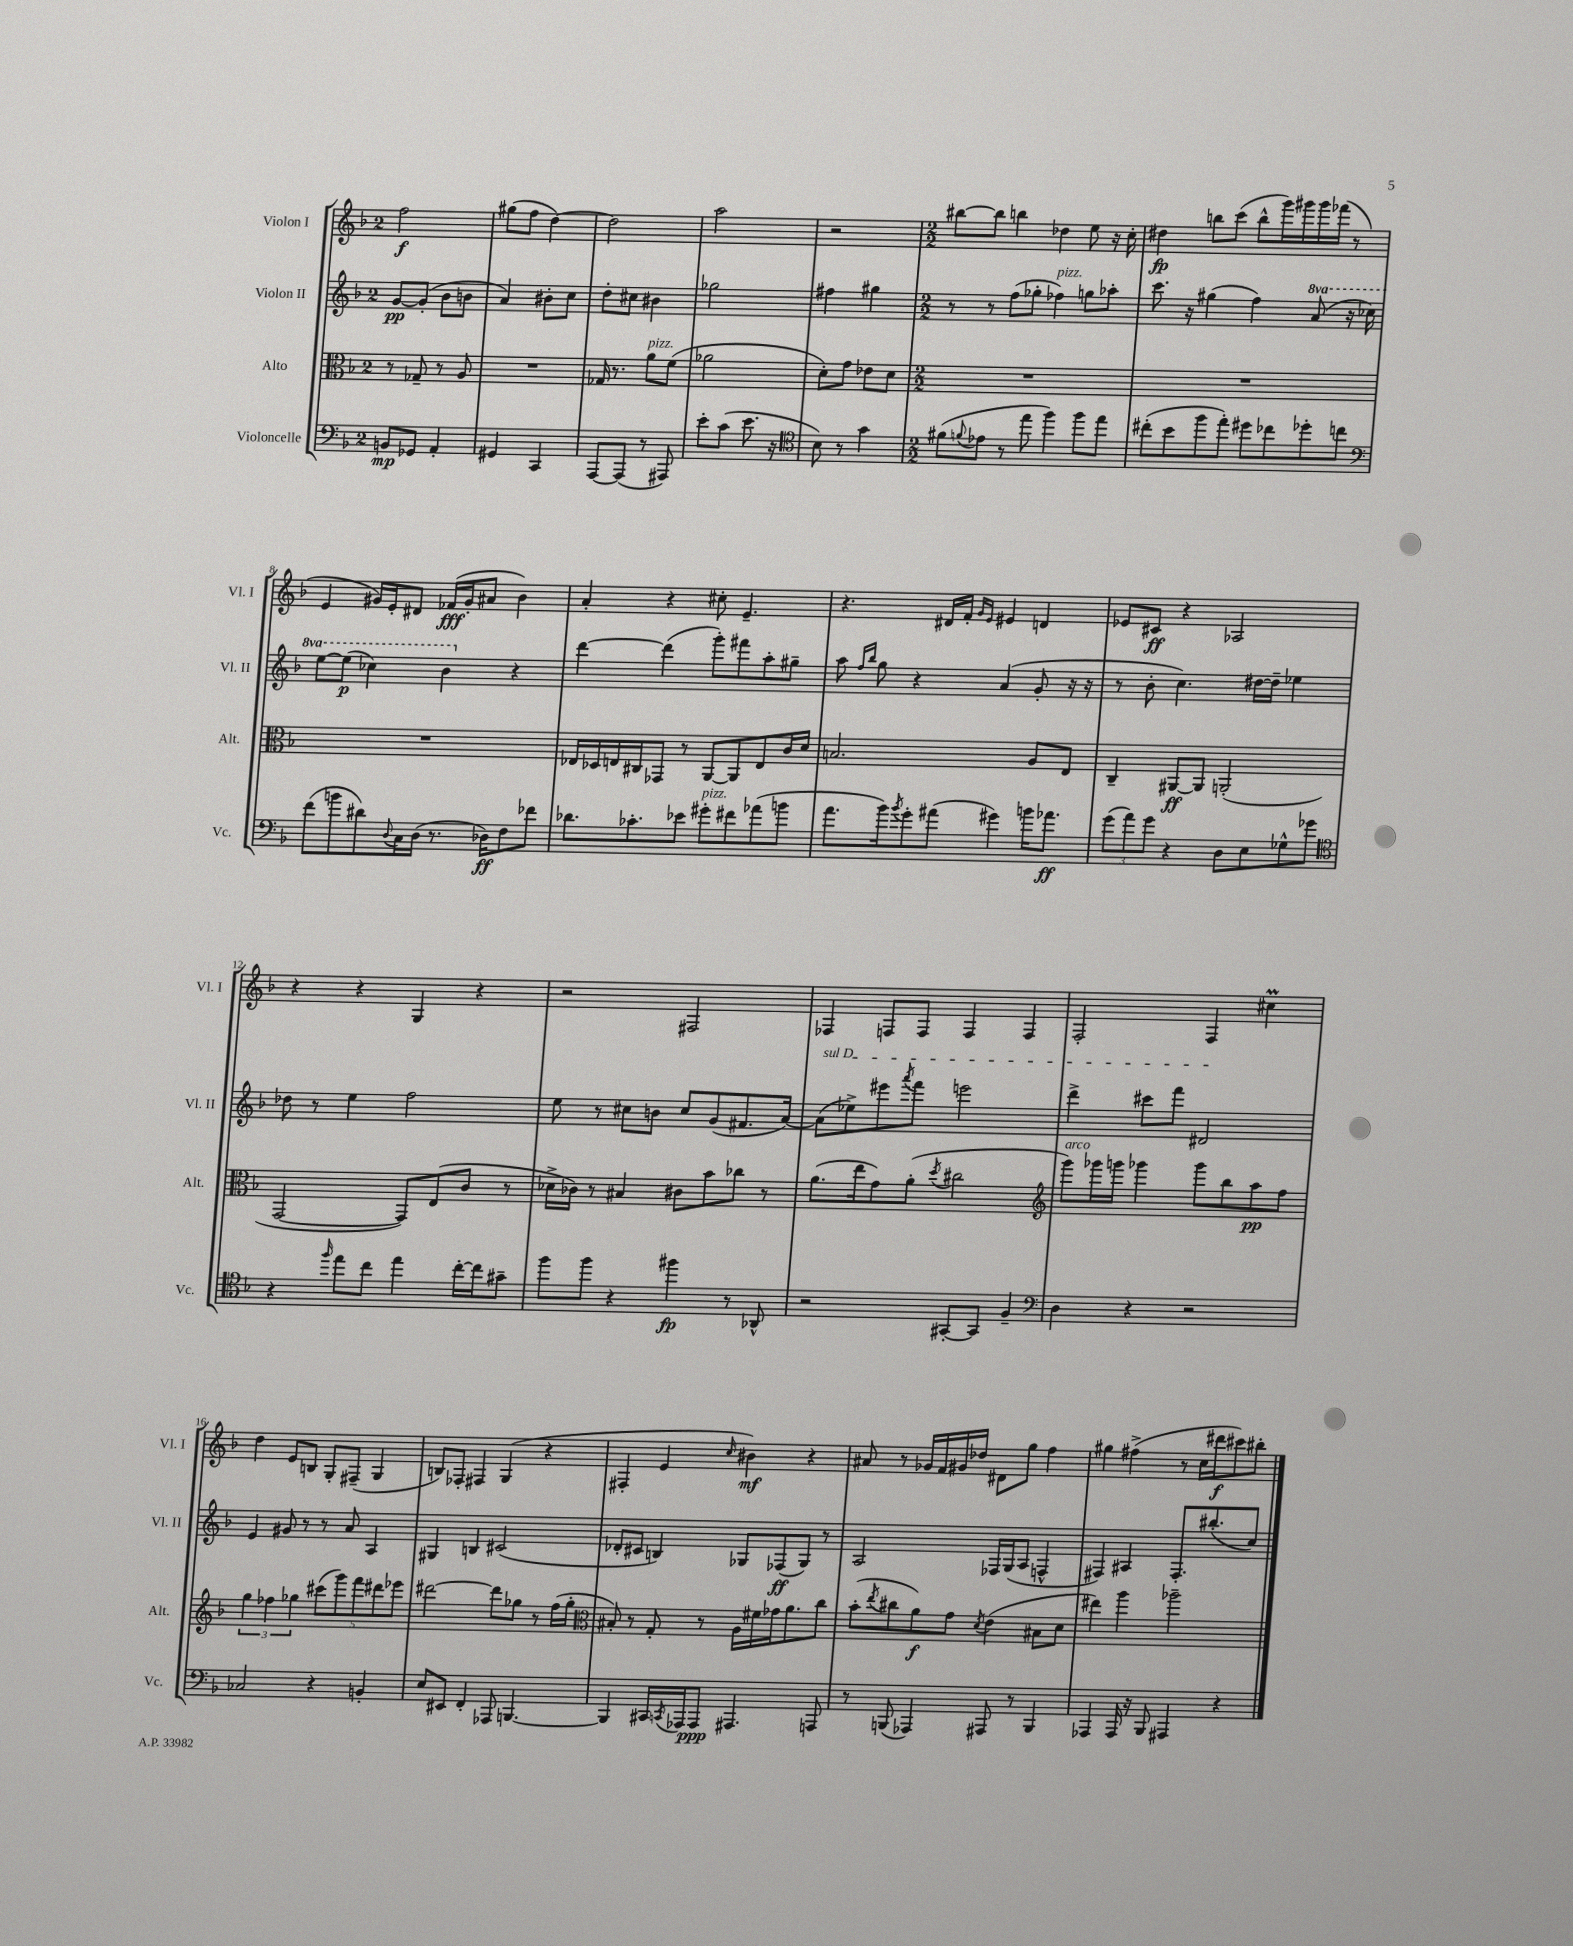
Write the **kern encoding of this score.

**kern	**dynam	**kern	**dynam	**kern	**dynam	**kern	**dynam
*part4	*part4	*part3	*part3	*part2	*part2	*part1	*part1
*staff4	*staff4	*staff3	*staff3	*staff2	*staff2	*staff1	*staff1
*I"Violoncelle	*	*I"Alto	*	*I"Violon II	*	*I"Violon I	*
*I'Vc.	*	*I'Alt.	*	*I'Vl. II	*	*I'Vl. I	*
*clefF4	*	*clefC3	*	*clefG2	*	*clefG2	*
*k[b-]	*	*k[b-]	*	*k[b-]	*	*k[b-]	*
*M2/4	*	*M2/4	*	*M2/4	*	*M2/4	*
=1	=1	=1	=1	=1	=1	=1	=1
8BBn/L	mp	8r	.	[8g/L	pp	2ff\	f
8GG-X/J	.	8G-X~/	.	(8g'/J]	.	.	.
4AA'/	.	8r	.	8b-\L	.	.	.
.	.	8A/	.	8bn\J	.	.	.
=2	=2	=2	=2	=2	=2	=2	=2
4GG#X/	.	2r	.	4a/)	.	(8gg#X\L	.
.	.	.	.	.	.	8ff\J	.
4CC/	.	.	.	8b#X'\L	.	[4dd\)	.
.	.	.	.	8cc\J	.	.	.
=3	=3	=3	=3	=3	=3	=3	=3
[8AAA/L	.	16G-X/	.	8dd'\L	.	2dd\]	.
.	.	8.r	.	.	.	.	.
(8AAA/J]	.	.	.	8cc#X\J	.	.	.
!	!	!LO:TX:a:i:t=pizz.	!	!	!	!	!
8r	.	8a\L	.	4b#X\	.	.	.
8AAA#X/)	.	(8f\J	.	.	.	.	.
=4	=4	=4	=4	=4	=4	=4	=4
8e'\L	.	2a-X\	.	2gg-X\	.	2aa\	.
(8c\J	.	.	.	.	.	.	.
8.e\	.	.	.	.	.	.	.
16r	.	.	.	.	.	.	.
=5	=5	=5	=5	=5	=5	=5	=5
*clefC4	*	*	*	*	*	*	*
8B-\)	.	8d'\L)	.	4ff#X\	.	2r	.
8r	.	8g\J	.	.	.	.	.
4g\	.	8e-X\L	.	4gg#X\	.	.	.
.	.	8d\J	.	.	.	.	.
=6	=6	=6	=6	=6	=6	=6	=6
*M2/2	*	*M2/2	*	*M2/2	*	*M2/2	*
(8f#X\L	.	1r	.	8r	.	[8bb#X\L	.
8qqfn/	.	.	.	.	.	.	.
8e-X\J	.	.	.	8r	.	8bb#\J]	.
8r	.	.	.	(8ff\L	.	4bbn\	.
8ee\	.	.	.	8gg-X'\J	.	.	.
!	!	!	!	!LO:TX:a:i:t=pizz.	!	!	!
4ff\)	.	.	.	4ff-X\)	.	4dd-X\	.
8ff\L	.	.	.	8ggn\L	.	8ee\	.
8ee\J	.	.	.	8aa-X'\J	.	16r	.
.	.	.	.	.	.	16cc'\	.
=7	=7	=7	=7	=7	=7	=7	=7
(8cc#X'\L	.	1r	.	8.ccc\	.	4dd#X\	fp
8b-\	.	.	.	.	.	.	.
.	.	.	.	16r	.	.	.
8ff\	.	.	.	(4gg#X\	.	8bbn\L	.
8ee'\J)	.	.	.	.	.	(8ccc\J	.
8dd#X\L	.	.	.	4ff\)	.	8bb^^\L	.
8cc-X\	.	.	.	.	.	16ggg\L)	.
.	.	.	.	.	.	16ggg#X\	.
*	*	*	*	*8va	*	*	*
8dd-X'\	.	.	.	(8aa/	.	16ggg#\	.
.	.	.	.	.	.	(16fff-X\JJ	.
8ccn\J	.	.	.	16r	.	8r	.
.	.	.	.	16ccc-X\)	.	.	.
!!LO:LB:g=z
=8	=8	=8	=8	=8	=8	=8	=8
*clefF4	*	*	*	*	*	*	*
(8f\L	.	1r	.	[8eee\L	.	4e/	.
8bn\	.	.	.	(8eee\J]	p	.	.
8d#X\)	.	.	.	4ccc-X\)	.	16g#X/LL)	.
.	.	.	.	.	.	16e'/J	.
8qqD/	.	.	.	.	.	.	.
16C\L	.	.	.	.	.	8d#X/J	.
(16D\JJ	.	.	.	.	.	.	.
8.r	.	.	.	4bb-\	.	(16f-X/LL	fff
.	.	.	.	.	.	16g#'/J	.
.	.	.	.	.	.	8a#X/J	.
16D-X\KL)	ff	.	.	.	.	.	.
*	*	*	*	*X8va	*	*	*
8F\	.	.	.	4r	.	4b-\)	.
8f-X\J	.	.	.	.	.	.	.
=9	=9	=9	=9	=9	=9	=9	=9
8.d-X\L	.	16E-X/LL	.	[4ddd\	.	4a'/	.
.	.	16D-X/	.	.	.	.	.
.	.	16En/	.	.	.	.	.
8.c-X'\	.	16C#X/J	.	.	.	.	.
.	.	8GG-X/J	.	(4ddd\]	.	4r	.
8e-X\J	.	8r	.	.	.	.	.
!LO:TX:a:i:t=pizz.	!	!	!	!	!	!	!
8g#X'\L	.	[8AA/L	.	8ggg'\L)	.	8cc#X'\	.
8f#X\	.	8AA/]	.	8fff#X\	.	4.e~/	.
(8a-X\	.	8E/	.	8aa'\	.	.	.
8bn\J	.	16c/L	.	8gg#X~\J	.	.	.
.	.	16d/JJ	.	.	.	.	.
=10	=10	=10	=10	=10	=10	=10	=10
8.a\L	.	2.Bn/	.	8aa\	.	4.r	.
.	.	.	.	16qqff/LL	.	.	.
.	.	.	.	16qqbb-/JJ	.	.	.
.	.	.	.	8gg\	.	.	.
16b-\k)	.	.	.	.	.	.	.
8qb-/	.	.	.	.	.	.	.
8g'\	.	.	.	4r	.	.	.
(8a#X\J	.	.	.	.	.	16d#X/LL	.
.	.	.	.	.	.	16f'/JJ	.
.	.	.	.	.	.	16qqg/LL	.
.	.	.	.	.	.	16qqe/JJ	.
4g#X\)	.	.	.	(4a/	.	4e#X/	.
16bn\KL	.	8A/L	.	8g'/	.	4dn/	.
8.a-X\J	ff	.	.	.	.	.	.
.	.	8E/J	.	16r	.	.	.
.	.	.	.	16r	.	.	.
=11	=11	=11	=11	=11	=11	=11	=11
(12g\L	.	4C~/	.	8r	.	8e-X/L	.
12a\)	.	.	.	.	.	.	.
.	.	.	.	8b-'\	.	8c#X/J	ff
12g\J	.	.	.	.	.	.	.
4r	.	[8AA#X/L	ff	4.cc\)	.	4r	.
.	.	8AA#/J]	.	.	.	.	.
8D\L	.	(2AAn'/	.	.	.	2A-X/	.
8E\	.	.	.	[16dd#X\LL	.	.	.
.	.	.	.	16dd#~\JJ]	.	.	.
8G-X^^\	.	.	.	4ee-X\	.	.	.
8g-X\J	.	.	.	.	.	.	.
!!LO:LB:g=z
=12	=12	=12	=12	=12	=12	=12	=12
*clefC4	*	*	*	*	*	*	*
4r	.	[2GG/	.	8dd-X\	.	4r	.
.	.	.	.	8r	.	.	.
16qqff/	.	.	.	.	.	.	.
8ee\L	.	.	.	4ee\	.	4r	.
8cc\J	.	.	.	.	.	.	.
4ee\	.	8GG/L])	.	2ff\	.	4G/	.
.	.	(8E/	.	.	.	.	.
[16cc'\LL	.	8c/J	.	.	.	4r	.
16cc\J]	.	.	.	.	.	.	.
8g#X~\J	.	8r	.	.	.	.	.
=13	=13	=13	=13	=13	=13	=13	=13
8ff\L	.	16d-X^\LL	.	8ee\	.	2r	.
.	.	16c-X\JJ)	.	.	.	.	.
8ff\J	.	8r	.	8r	.	.	.
4r	.	4B#X/	.	8cc#X\L	.	.	.
.	.	.	.	8bn\J	.	.	.
4ff#X\	fp	8c#X\L	.	8cc#/L	.	2F#X/	.
.	.	8b-\	.	(8g/	.	.	.
8r	.	8cc-X\J	.	8.f#X/	.	.	.
8AA-X^^/	.	8r	.	.	.	.	.
.	.	.	.	[16a/Jk)	.	.	.
=14	=14	=14	=14	=14	=14	=14	=14
!	!	!	!	!LO:TX:a:i:t=sul D	!	!	!
2r	.	(8.a\L	.	(8a\L]	.	4F-X/	.
.	.	.	.	8ee-X^\)	.	.	.
.	.	16ee\k	.	.	.	.	.
.	.	8g\)	.	8eee#X\	.	8Fn/L	.
.	.	.	.	8qaaa/	.	.	.
.	.	(8a'\J	.	8fff\J	.	8F/J	.
.	.	8qdd/	.	.	.	.	.
[8GG#X'/L	.	2cc#X\	.	2eeen\	.	4F/	.
8GG#/J]	.	.	.	.	.	.	.
4F~/	.	.	.	.	.	4F/	.
=15	=15	=15	=15	=15	=15	=15	=15
*clefF4	*	*clefG2	*	*	*	*	*
!	!	!LO:TX:a:i:t=arco	!	!	!	!	!
4D\	.	8ggg\L)	.	4ddd^\	.	2F'/	.
.	.	16ggg-X\L	.	.	.	.	.
.	.	16gggn\JJ	.	.	.	.	.
4r	.	4ggg-X\	.	8ccc#X\L	.	.	.
.	.	.	.	8fff\J	.	.	.
2r	.	8ggg-\L	.	2d#X/	.	4F/	.
.	.	8bb-\	.	.	.	.	.
.	.	8aa\	pp	.	.	4cc#Xm\	.
.	.	8ff\J	.	.	.	.	.
!!LO:LB:g=z
=16	=16	=16	=16	=16	=16	=16	=16
2C-X/	.	6gg\	.	4e/	.	4dd\	.
.	.	6ff-X\	.	.	.	.	.
.	.	.	.	8g#X/	.	8e/L	.
.	.	6gg-X\	.	.	.	.	.
.	.	.	.	8r	.	8Bn/J	.
4r	.	(10ccc#X\L	.	8r	.	8G'/L	.
.	.	10ggg\)	.	.	.	.	.
.	.	.	.	8a/	.	(8F#X~/J	.
.	.	10fff\	.	.	.	.	.
4BBn'/	.	.	.	4A/	.	4G/	.
.	.	10ddd#X\	.	.	.	.	.
.	.	10eee-X\J	.	.	.	.	.
=17	=17	=17	=17	=17	=17	=17	=17
8E/L	.	[2ddd#X\	.	4G#X/	.	8Bn/L)	.
8EE#X/J	.	.	.	.	.	8F-X'/J	.
4FF'/	.	.	.	4Bn/	.	4F#X/	.
8AAA-X/	.	8ddd#\L]	.	(2c#X/	.	(4G/	.
[4.BBBn/	.	8gg-X\J	.	.	.	.	.
.	.	8r	.	.	.	4r	.
.	.	(16ff\LL	.	.	.	.	.
.	.	16gg-'\JJ	.	.	.	.	.
=18	=18	=18	=18	=18	=18	=18	=18
*	*	*clefC3	*	*	*	*	*
4BBB/]	.	8B#X'/)	.	8d-X'/L	.	4F#X'/	.
.	.	8r	.	8c#X/J	.	.	.
16CC#X/LL	.	8G'/	.	4Bn/)	.	4e/	.
8qCCn/	.	.	.	.	.	.	.
16AAA-X/J	.	.	.	.	.	.	.
8AAA-/J	ppp	8r	.	.	.	.	.
.	.	.	.	.	.	16qqcc/	.
4.AAA#X/	.	16A\LL	.	8G-X/L	.	4b#X\)	mf
.	.	16f#X\	.	.	.	.	.
.	.	16g-X\J	.	(8F-X/	ff	.	.
.	.	8.a\	.	.	.	.	.
.	.	.	.	8G-/J)	.	4r	.
8AAAn/	.	8cc\J	.	8r	.	.	.
=19	=19	=19	=19	=19	=19	=19	=19
8r	.	(8b-'\L	.	2A/	.	8a#X/	.
.	.	8qee/	.	.	.	.	.
(8BBBn/	.	8cc#X\	.	.	.	8r	.
4AAA-X/)	.	8a\)	f	.	.	16g-X/LL	.
.	.	.	.	.	.	16f/	.
.	.	8g\J	.	.	.	16g#X/	.
.	.	.	.	.	.	16dd-X/JJ	.
.	.	8qd/	.	.	.	.	.
8AAA#X/	.	(4e\	.	16F-X/LL	.	8d#X\L	.
.	.	.	.	(16G/J	.	.	.
8r	.	.	.	8A/J	.	8gg\J	.
4BBB/	.	8B#X\L	.	4Fn^^/	.	4ff\	.
.	.	8d\J	.	.	.	.	.
=20	=20	=20	=20	=20	=20	=20	=20
4AAA-X/	.	4ee#X\)	.	4F#X/)	.	4gg#X\	.
16AAA-/	.	4aa\	.	4A#X/	.	(4ff#X^\	.
16r	.	.	.	.	.	.	.
8BBB-/	.	.	.	.	.	.	.
4AAA#X/	.	2aa-X~\	.	8.F#'/L	.	8r	.
.	.	.	.	.	.	16cc\LL	.
.	.	.	.	(8.bb#X'/	.	16ddd#X\J	f
4r	.	.	.	.	.	8ccc#X\)	.
.	.	.	.	8cc/J)	.	8bb#X'\J	.
==	==	==	==	==	==	==	==
*-	*-	*-	*-	*-	*-	*-	*-
